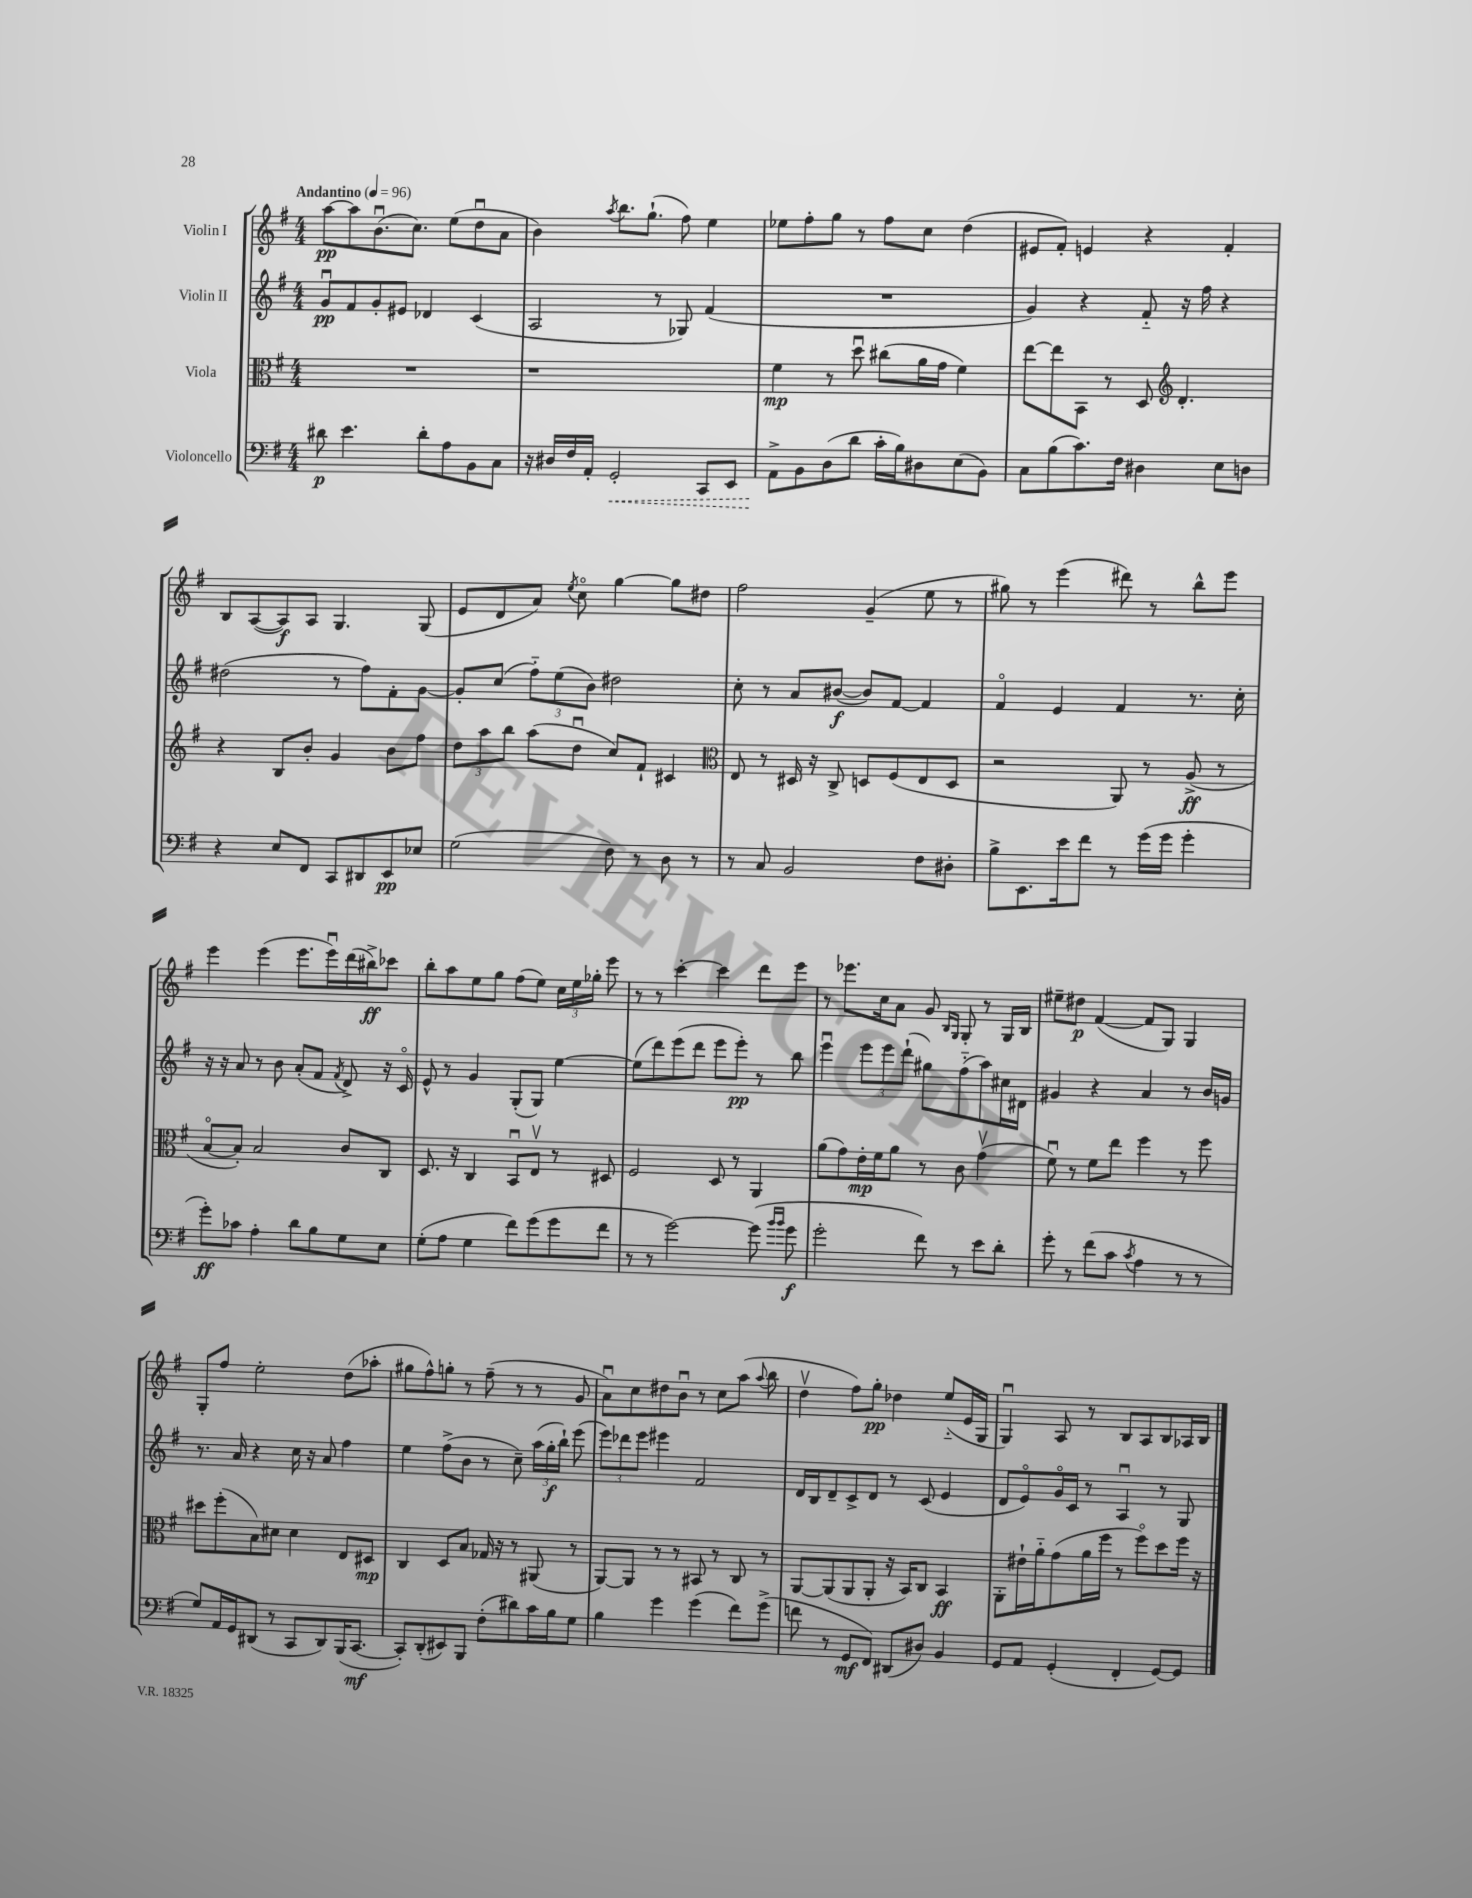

**kern	**kern	**kern	**kern
*staff4	*staff3	*staff2	*staff1
*clefF4	*clefC3	*clefG2	*clefG2
*k[f#]	*k[f#]	*k[f#]	*k[f#]
*M4/4	*M4/4	*M4/4	*M4/4
*MM96	*MM96	*MM96	*MM96
8d#	1r	8gu	[8aa
4.e	.	8f#	8aa]
.	.	8g'	(8.bu
.	.	8e#	.
.	.	.	8.cc)
8d#'	.	4d-	.
8A	.	.	(8ee
8BB	.	(4c	8ddu
8C	.	.	8a
=	=	=	=
16r	1r	2A	4b)
16D#	.	.	.
16F#	.	.	.
16AA'	.	.	.
.	.	.	8qaa
2GG'	.	.	8.bb
.	.	.	(8.gg`
.	.	8r	.
.	.	8G-)	8ff#)
8CC	.	(4f#	4ee
8EE	.	.	.
=	=	=	=
8AA^	4f#	1r	8ee-
8BB	.	.	8ff#'
(8D	8r	.	8gg
8d	8ddu	.	8r
16c'	(8cc#	.	8ff#
16B)	.	.	.
8D#	16a	.	8cc
.	16g	.	.
(8E	4f#)	.	(4dd
8BB)	.	.	.
=	=	=	=
8C	[8ee	4g)	8e#
(8B	8ee]	.	8f#')
8.c)	8BB	4r	4e
.	8r	.	.
16F#	.	.	.
4D#	8D	8f#'~	4r
*	*clefG2	*	*
.	4.d'	16r	.
.	.	16ff#	.
8E	.	4r	4f#'
8D	.	.	.
=	=	=	=
4r	4r	(2dd#	8B
.	.	.	([8A
8E	8B	.	8A])
8FF#	8b'	.	8A
8CC	4g	8r	4.G
8DD#	.	8ff#)	.
8EE	8b	8f#'	.
8E-	8ff#	[8g	(8G
=	=	=	=
(2G	12dd	8g']	8e
.	12aa	.	.
.	.	(8cc	8d
.	12bb	.	.
.	(8aa	12ff#'~)	8a)
.	.	(12ee	.
.	.	.	8qee
.	8ddu	.	8cco
.	.	12b)	.
8F#)	8cc)	2dd#	[4gg
8r	8f#`	.	.
8D	4c#	.	8gg]
8r	.	.	8dd#
=	=	=	=
*	*clefC3	*	*
8r	8E	8cc'	2ff#
8C	8r	8r	.
2BB	16D#	8a	.
.	16r	.	.
.	8C^	([8b#	.
.	8D	8b#])	(4g~
.	(8F#	[8f#	.
8F#	8E	4f#]	8ee
8D#'	8D	.	8r
=	=	=	=
8B^	2r	4f#o	8gg#)
8.EE	.	.	8r
.	.	4e	(4eee
16e	.	.	.
8f#	.	.	.
8r	8AA)	4f#	8ddd#)
(16g	8r	.	8r
16g	.	.	.
4g'	(8A^	8.r	8bb^^
.	8r	.	8eee
.	.	16cc'	.
=	=	=	=
8g')	[8Bo	16r	4eee
.	.	16r	.
8c-	8B'])	8a	.
4A'	2B	8r	(4eee
.	.	8b	.
8d	.	(8a'	8.eee
8B	.	8f#	.
.	.	.	16eeeu)
.	.	8qf#	.
8G	8c	8d^)	(16ddd
.	.	.	16bb#^)
8E	8C	16r	8ccc-
.	.	16co	.
=	=	=	=
(8G'	8.D	8e^^	8bb'
8A	.	8r	8aa
.	16r	.	.
4G	4C	4g	8ee
.	.	.	8gg
8f#)	8BBu	(8G'	(8ff#
(8g	8Ev	8G)	8ee)
8g	8r	[4ee	24cc
.	.	.	24ee
.	.	.	24gg-'
8f#	8D#	.	8eee
=	=	=	=
8r	2F#	(8ee]	8r
8r	.	8ddd)	8r
[2g)	.	(8eee	[4ccc'
.	.	8ddd	.
.	8D	8eee	4ccc]
.	8r	8eee')	.
(8g]	4AA	8r	8ddd
16qqb	.	.	.
16qqb	.	.	.
8g	.	8bb	8eee
=	=	=	=
2g'	(8a	4eeeu	8r
.	8g)	.	8.eee-
.	16e'	12eee	.
.	16f#	.	16cc
.	.	12eee	.
.	8a	.	8a
.	.	(12ddd`	.
8f#)	8r	8gg#)	8g
.	.	.	16qqB
.	.	.	16qqG
8r	8c	(8ff#'~	8G'
8e	(4gv	8aa)	8r
8d'	.	16cc#	16G
.	.	16d#	16B
=	=	=	=
8g'	8f#u)	4g#	8ee#~
8r	8r	.	8dd#
(8f#	8f#	4r	([4f#
8c	8ee	.	.
8qc	.	.	.
4A	4ff#	4a	8f#]
.	.	.	8G)
8r	8r	8r	4G
8r	8ff#	16b	.
.	.	16g	.
=	=	=	=
8G)	8dd#	8.r	8G'
16AA	(8ff#'	.	8ff#
16GG	.	16a	.
(8DD#	8B)	4r	2ee'
8r	8d#	.	.
8CC	4d#	16cc	.
.	.	16r	.
8DD#)	.	8a	.
(16BBB	8E	4ff#	(8dd
[8.CC	.	.	.
.	8D#	.	8aa-'
=	=	=	=
8CC'])	4C	4ee	8gg#
(8DD'	.	.	8ff#^^)
8EE#)	8D	(8ff#^	8gg'
8BBB	8B	8b	8r
(8F#'	16G-	8r	(8ff#~
.	16r	.	.
8d#)	8r	8cc~)	8r
16c	(8AA#	(24aa	8r
.	.	24gg'	.
16B	.	.	.
.	.	24bb`)	.
8G	8r	(8eee	8g
=	=	=	=
4B	[8AA)	12eee)	8au)
.	.	12ddd-	.
.	8AA]	.	8cc
.	.	12eee	.
4g	8r	4eee#	8dd#
.	8r	.	8bu
(4g	8BB#	2f#	8r
.	8r	.	8cc
8f#)	8C	.	(8aa
.	.	.	8qqaa
(8g^	8r	.	8bb
=	=	=	=
8f	[8AA	16d	4ddv
.	.	16B	.
8r	(8AA]	8d~	.
8GG	8AA	8c^	8ff#)
8FF#)	8AA'	8d	8gg'
(8DD#	16r	8r	4dd-
.	16BB)	.	.
8D#)	8C	(8c	.
4BB	4BB	4e	(8ee'~
.	.	.	16e
.	.	.	16G
=	=	=	=
8GG	8AA'	8d	4Gu)
8AA	16e#`	8eo)	.
.	16a'~	.	.
(4GG'	(8g	16go	8A
.	.	16c	.
.	16a	8r	8r
.	16ff#	.	.
4FF#'	8r	4Au	8B
.	8ff#o)	.	8A
[8GG)	8dd	8r	8B
8GG]	16ff#	8G	16A-
.	16r	.	16B
==	==	==	==
*-	*-	*-	*-
